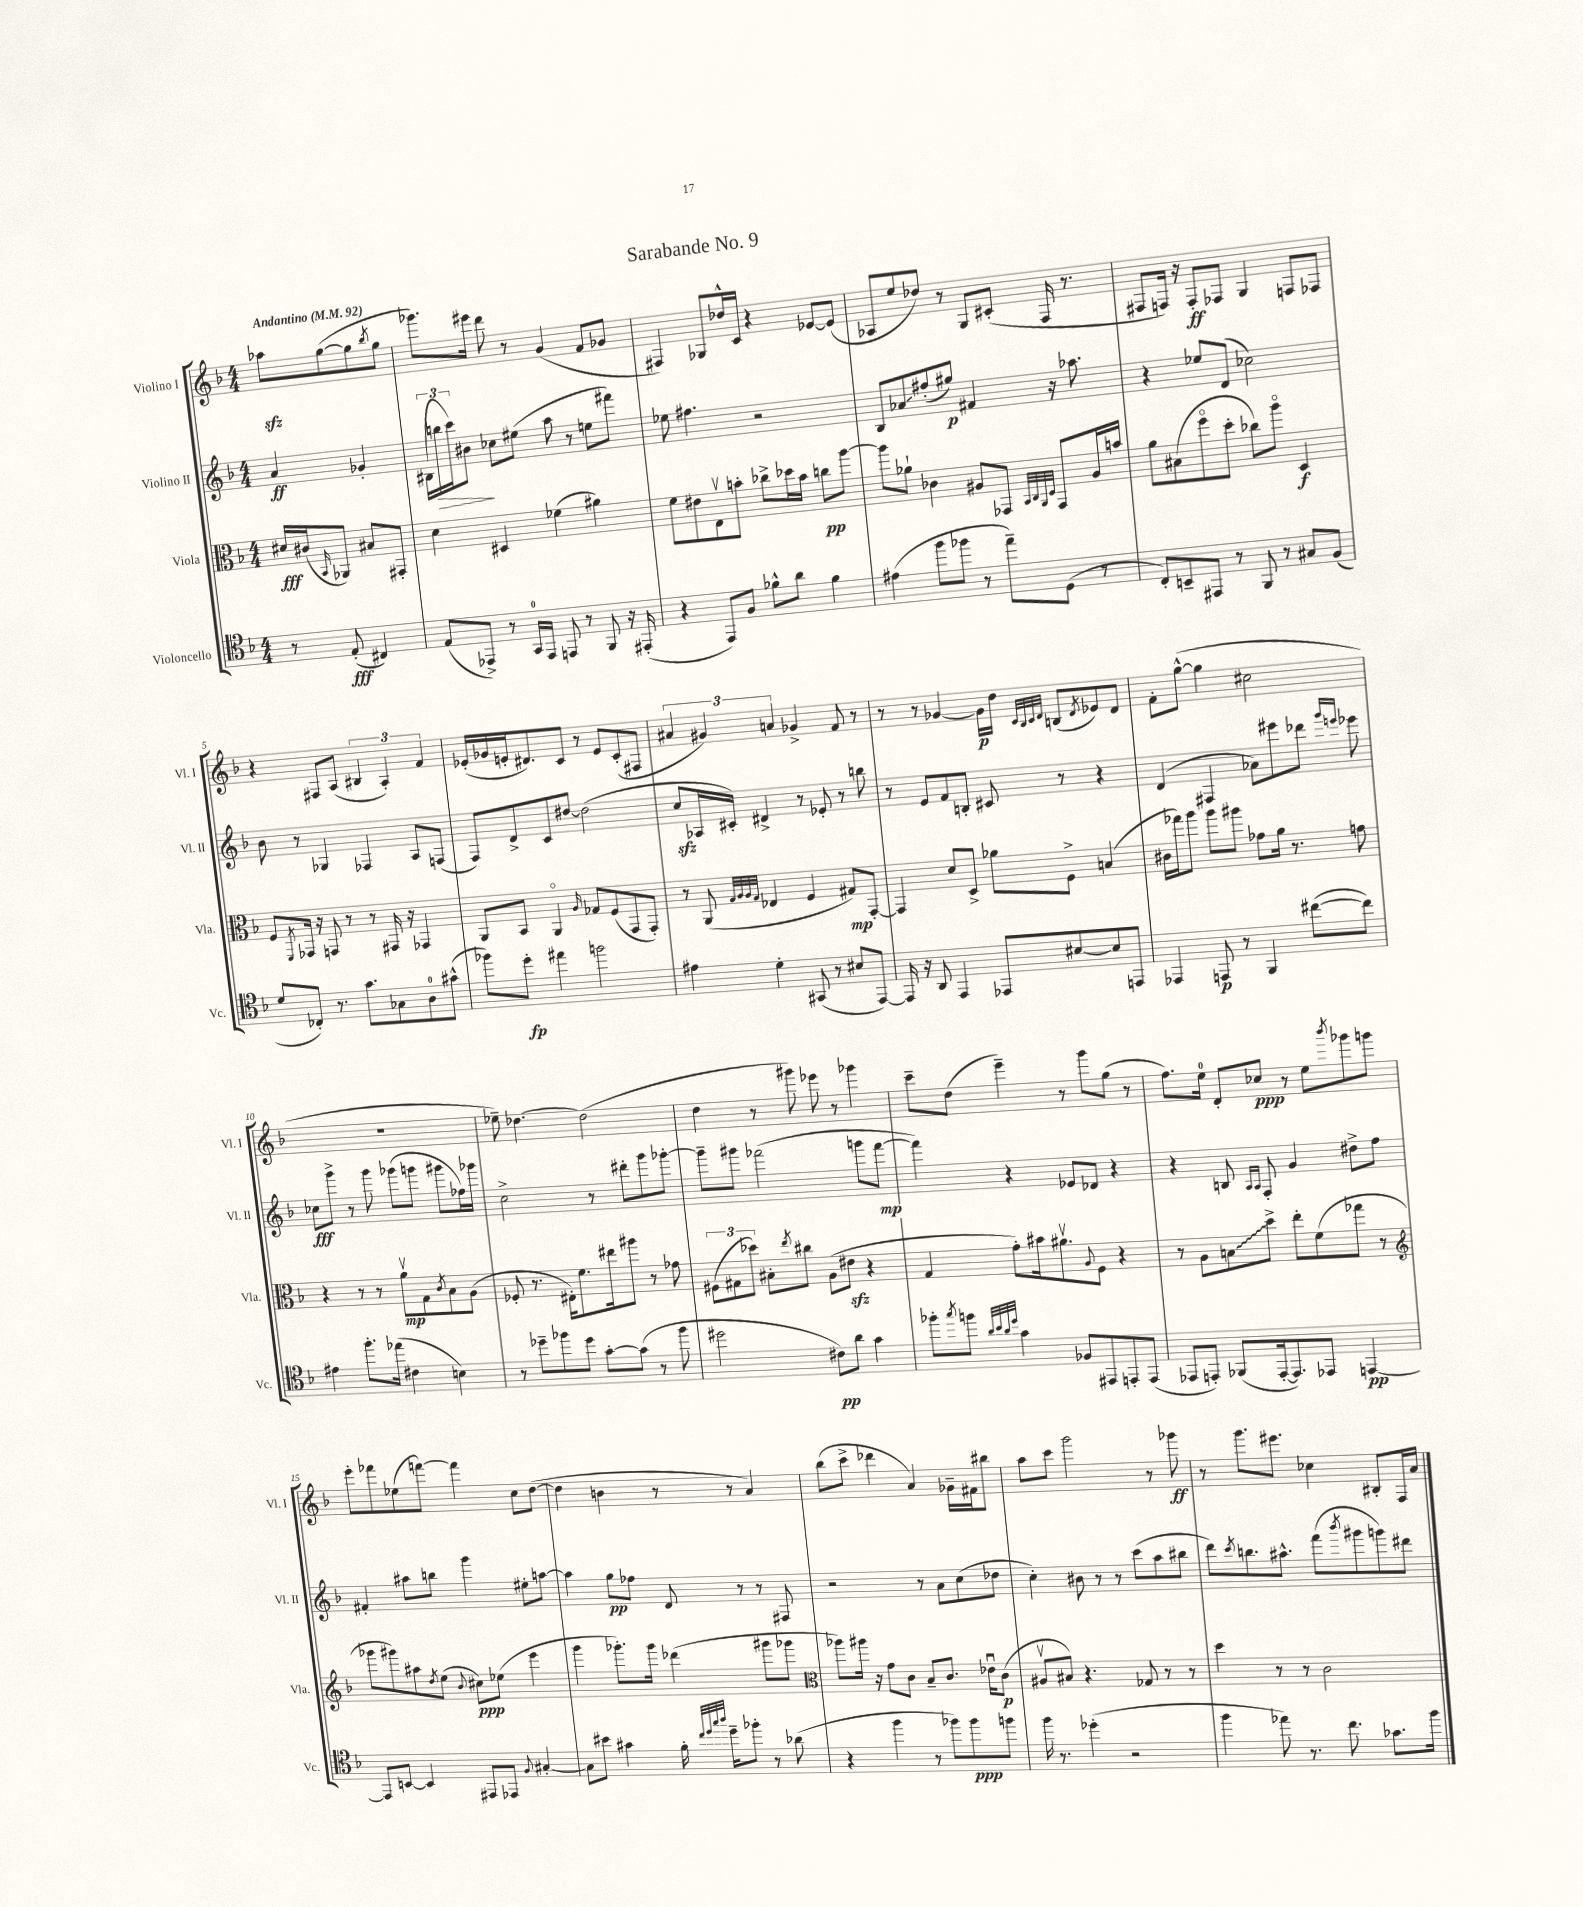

**kern	**kern	**kern	**kern
*staff4	*staff3	*staff2	*staff1
*clefC4	*clefC3	*clefG2	*clefG2
*k[b-]	*k[b-]	*k[b-]	*k[b-]
*M4/4	*M4/4	*M4/4	*M4/4
*MM92	*MM92	*MM92	*MM92
8r	16d#	4a	8aa-
.	(16c#	.	.
.	16qqBB-	.	.
(8E'	8AA-)	.	([8gg
4C#)	8B#	4g-'	8gg]
.	.	.	8qbb-
.	8GG#'	.	8gg
=	=	=	=
(8E	4d	(24B#	8.ggg-)
.	.	24bb	.
.	.	24ccc)	.
8EE-^)	.	8b#	.
.	.	.	16eee#
8r	4D#	8cc-	8ddd
16GG	.	(8ee#	8r
16EE-	.	.	.
8EE	(4f-	8aa	(4g
8r	.	8r	.
8FF	4a#)	8ee	8f
16r	.	8fff#)	8g-
(16EE#'	.	.	.
=	=	=	=
4r	8f	8ee-	4F#)
.	8e#	4.ff#	.
8EE)	8Ev	.	8G-
8F	8b'	.	16dd-^^
.	.	.	16c
8f-^^	8cc-^	2r	4r
8a	16dd-	.	.
.	16b	.	.
4f-	8cc	.	[8e-
.	[8aa	.	(8e-]
=	=	=	=
(4e#	8aa]	8B-	8A-
.	8a-`	8a-	8ee
8ff	4c-	(8ff#'	8dd-)
8ff-	.	8gg#)	8r
8r	8A#	4f#	8G
8ee~)	8GG-	.	(8c#'
.	32qqBB-	.	.
.	32qqC	.	.
.	32qqAA	.	.
.	32qqD	.	.
(8D	8GG-	16r	16F
.	.	8.aa-	8.r
8r	16A#	.	.
.	16b	.	.
=	=	=	=
8C')	8a	4r	8F#
8BB~	(8B#	.	16F)
.	.	.	16r
8EE#	8ffo	8ee-	8F'
8r	8dd'	(8d	8F-
8FF	8cc-)	2cc-)	4G
8r	8aao	.	.
8G#	4D	.	8F
(8F	.	.	8F-
=	=	=	=
8d	8F	8b-	4r
.	8qFF	.	.
8C-')	16GG-	8r	.
.	16r	.	.
8.r	8GG	4G-	8F#
.	8r	.	(8A
8.g	.	.	.
.	8r	4F-	6B#
8G-	16GG#	.	.
.	.	.	6A')
.	16r	.	.
8A	4GG-	8A	.
.	.	.	6f
(8g#^^	.	(8F	.
=	=	=	=
8ff-)	8AA	8F)	(16e-'
.	.	.	16g-
8dd'	8BB-	8d^	16e'
.	.	.	8.d#)
4ee#	4AAo	8c	.
.	.	[8dd#	8c
.	16qqA	.	.
2ff	8G-	(2dd#]	8r
.	(8F	.	8e
.	8GG	.	(8c'
.	8GG')	.	8F#
=	=	=	=
4e#	8r	8cc	6a#
.	(8AA	16A-	.
.	.	.	6g#)
.	.	16c#')	.
.	32qqG	.	.
.	32qqA	.	.
.	32qqA	.	.
.	32qqG	.	.
4d'	4E-	4d#^	.
.	.	.	6a
(8GG#	4F	8r	4g-^
8r	.	8e-'	.
8B#	8G#)	8r	8f
[8EE)	[8GG'	8bb	8r
=	=	=	=
16EE]	4GG]	8r	8r
16r	.	.	.
8AA	.	8e	8r
4EE	8d	8f	[4g-
.	8D^	8B'	.
8EE-	8a-	8c#	16g-]
.	.	.	16dd
.	.	.	32qqc
.	.	.	32qqB-
.	.	.	32qqc
.	.	.	32qqd
[8B#	8F^	8r	(8B
.	.	.	8qd
8B#]	(4B	4r	8e-)
8EE	.	.	8d
=	=	=	=
4EE-	16c#	(4d	8f'
.	16gg-)	.	.
.	8aa	.	([8gg^^
8EE	8aa	4F#	4gg]
8r	8aa#	.	.
4FF	8g-	8a-)	2cc#
.	16a	8eee#	.
.	8.r	.	.
([8cc#	.	8ddd-	.
.	.	16qqggg	.
.	.	16qqeee	.
8cc#])	8g	8eee-	.
=	=	=	=
4e#	4r	8cc-	1r
.	.	8ggg^	.
8.ff'	8r	8r	.
.	8r	8ggg	.
(16ee-	.	.	.
4c#	8av	(8ggg-	.
.	8G	8ggg	.
.	8qc	.	.
4B)	8B-	8ggg#	.
.	(8A	16ff-)	.
.	.	16ggg-	.
=	=	=	=
8r	8F-'	2cc^	8ee-~)
8dd-~	8.r	.	[4.dd-
8ff-	.	.	.
.	16E#')	.	.
8dd-	8.f	.	.
[8g'	.	8r	(2dd-]
.	16ee#	.	.
(8g]	8aa#	8ddd#'	.
8r	8r	8ggg	.
8ff-	8g-	[8ggg-'	.
=	=	=	=
2dd#	(12F#	8ggg-~]	4dd
.	12G#	.	.
.	.	8ggg#	.
.	12dd-)	.	.
.	8B#'	(2fff-	8r
.	8qee	.	.
.	8cc#	.	8ggg#)
8c#)	(8A	.	8eee-
8a	8e#	.	8r
4g	4r	8ggg	4ggg-
.	.	[8fff-	.
=	=	=	=
8ff-'	4G	4fff-])	8ccc~
8qgg	.	.	.
8ff	.	.	(8dd
32qqa	.	.	.
32qqb-	.	.	.
32qqa	.	.	.
32qqdd	.	.	.
4g	8g')	4r	4eee~)
.	16b#	.	.
.	8.a#v	.	.
8F-	.	8e-	8r
.	8qqA	.	.
8EE#	8F	8d-	8ggg
8EE'	4r	4r	(8gg
(8EE	.	.	8r
=	=	=	=
8EE-	8r	4r	8.ff)
8EE')	8A	.	.
.	.	.	16ee
(8FF-	8B	8B	8d'
.	.	16qqA	.
.	.	16qqA	.
[16EE'	8dd^	8F'	8cc-
8.EE])	.	.	.
.	8ee'	4g	8r
8EE-	(8f	.	8ee
.	.	.	8qbbb-
[4EE	8gg-	8dd#^	8ggg-
.	8r	8ff	8ggg
=	=	=	=
*	*clefG2	*	*
8EE]	8ggg-	4f#'	8eee'
[8BB	8ggg#)	.	8fff-
4BB]	8aa#	8aa#	(8ee-
.	8qdd	.	.
.	(8ee	8bb	[8fff)
.	8qqb-	.	.
8EE#	8cc#)	4ggg	4fff]
8EE-	(8ee-	.	.
8qqF	.	.	.
[4G#'	4eee	8ee#'	8cc
.	.	[8aa	([8dd
=	=	=	=
8G#]	4ggg	4aa]	4dd]
8b#	.	.	.
4g#	8.ggg-')	8gg	4b
.	.	8ff-	.
.	16ggg-	.	.
16f'	(4ddd-	8d	8r
32qqcc	.	.	.
32qqdd	.	.	.
32qqgg	.	.	.
32qqaa	.	.	.
16dd~	.	.	.
8ff-'	.	8r	8r
8r	8ggg#	8r	4a)
(8a-	8ggg-	8F#	.
=	=	=	=
*	*clefC3	*	*
4r	8aa-)	2r	(8bb-
.	16aa#	.	8ccc^
.	16r	.	.
4ff	8g	.	4ddd-
.	8c	.	.
8r	8B-~	8r	4a)
8ff-)	8.c	8a	.
8ff-	.	(8cc	16g-~
.	16e-u	.	16f#
8ff	(8c	8dd-	8bb#
=	=	=	=
16ff	8A#v	4cc')	8aa
8.r	.	.	.
.	8B#)	.	8ccc
(4dd-'	4.r	8b#	2ggg
.	.	8r	.
2r	.	8r	.
.	8G-	(8ccc	.
.	8r	8aa	8r
.	8r	8bb#	8ggg-
=	=	=	=
4ff	4dd	8ddd)	8r
.	.	8qccc	.
.	.	8.bb	8.ggg
8ee-)	8r	.	.
.	.	8.aa#^^	8.eee#
8.r	8r	.	.
.	2c	(8fff	4cc-
8.cc	.	.	.
.	.	8qbbb-	.
.	.	8ggg#	.
8.g-	.	8ggg)	8B#'
.	.	8ddd#	16F
16ff	.	.	16a
==	==	==	==
*-	*-	*-	*-
